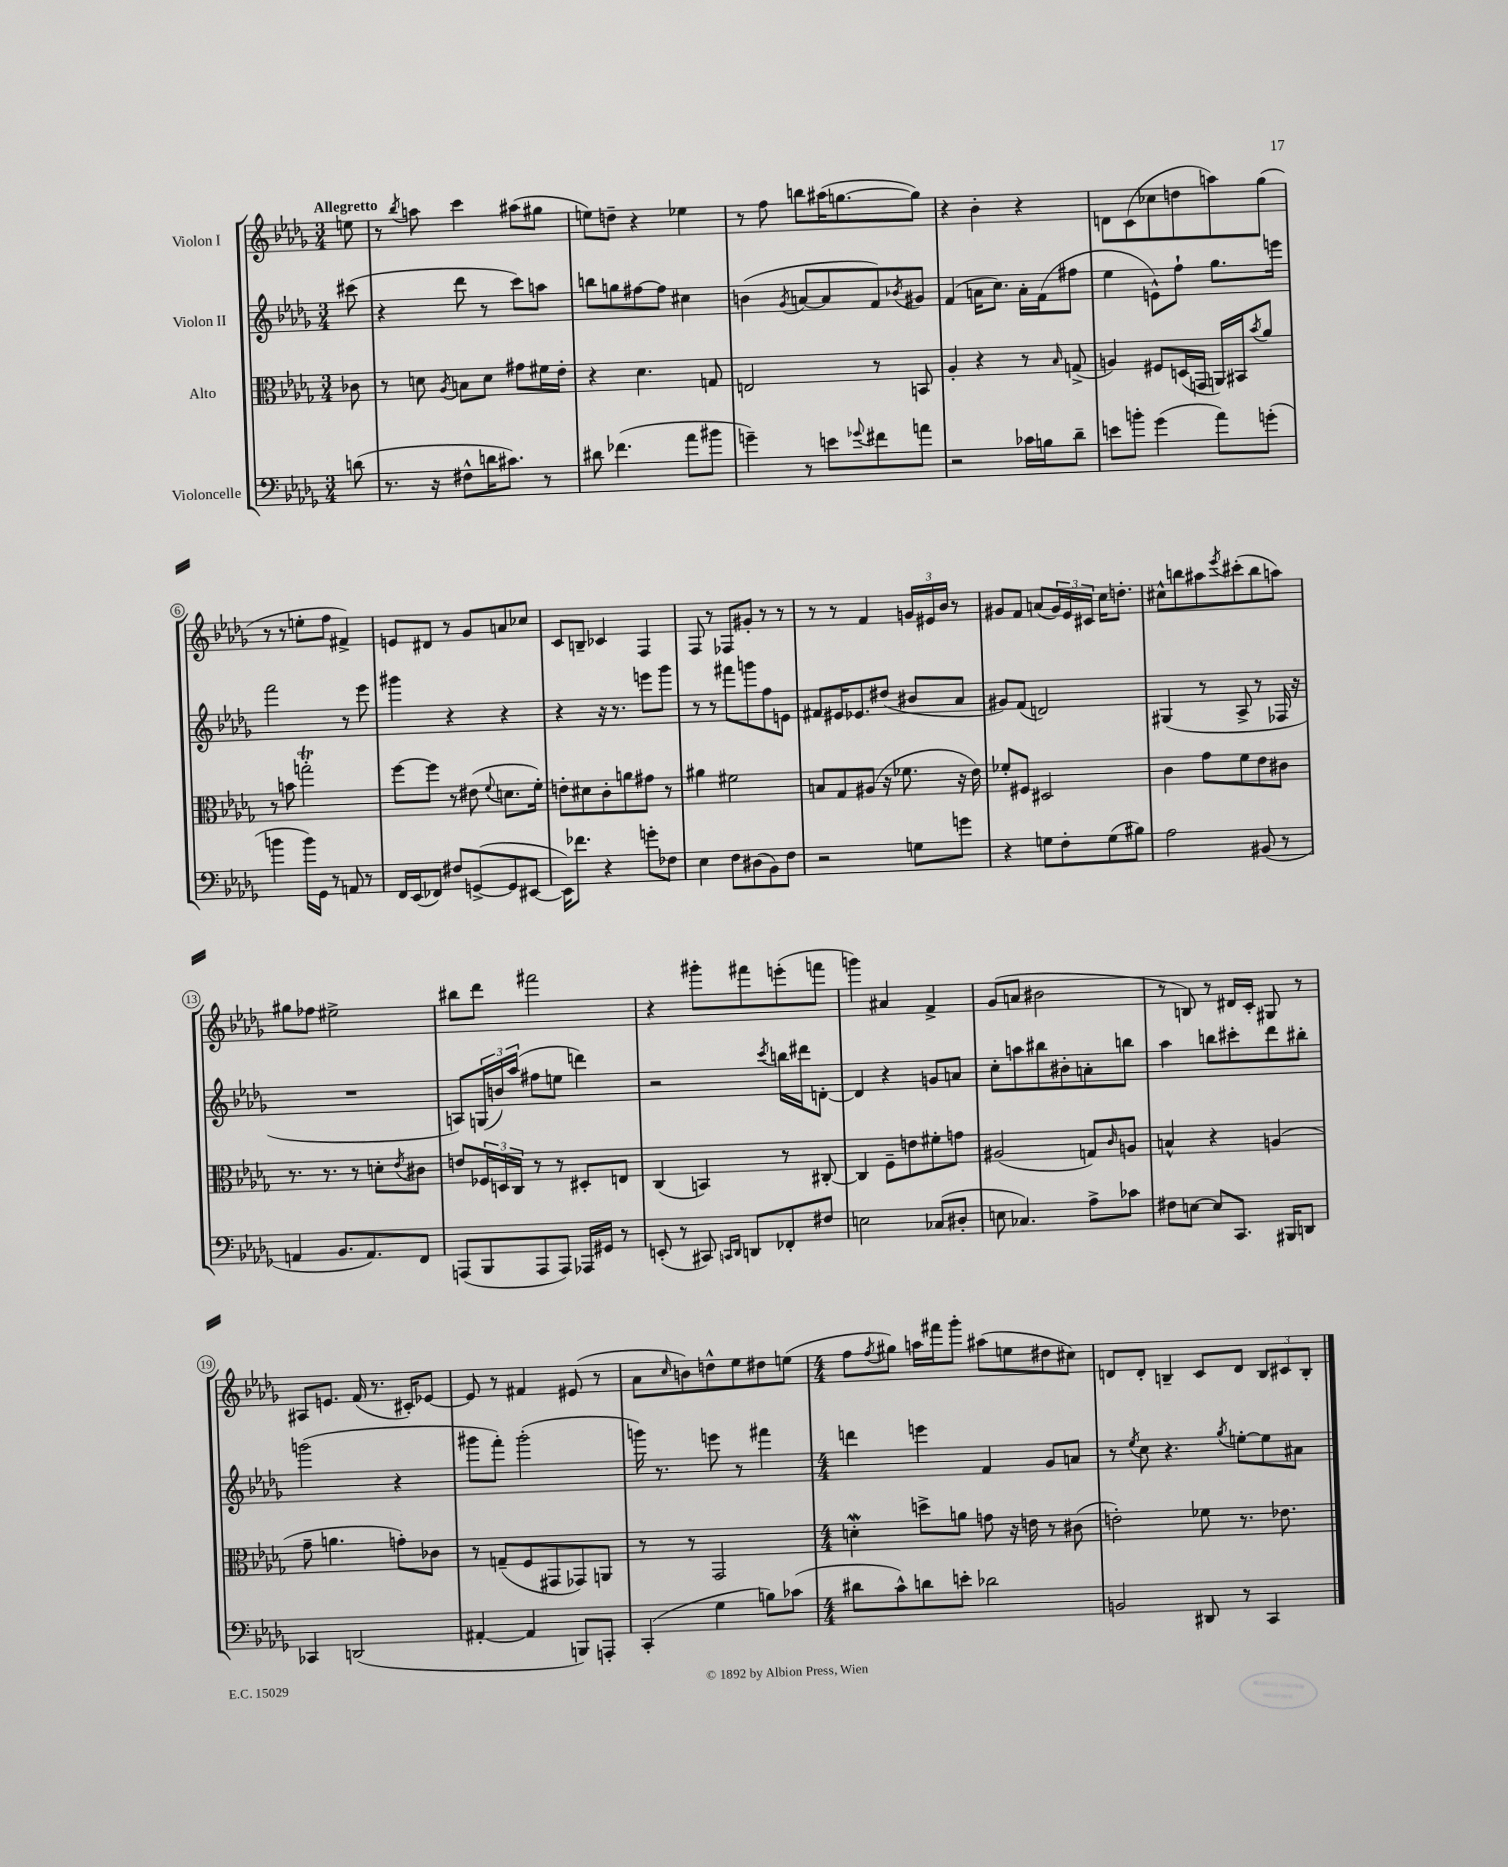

**kern	**kern	**kern	**kern
*part4	*part3	*part2	*part1
*staff4	*staff3	*staff2	*staff1
*I"Violoncelle	*I"Alto	*I"Violon II	*I"Violon I
*clefF4	*clefC3	*clefG2	*clefG2
*k[b-e-a-d-g-]	*k[b-e-a-d-g-]	*k[b-e-a-d-g-]	*k[b-e-a-d-g-]
*M3/4	*M3/4	*M3/4	*M3/4
=	=	=	=
!	!	!	!LO:TX:a:B:t=Allegretto
(8dn\	8c-X\	(8ccc#X\	8een\
=1	=1	=1	=1
8.r	8r	4r	8r
.	.	.	8qbb-/
.	8dn\	.	8aan\
16r	.	.	.
.	8qA-/	.	.
8F#X^^\L	8Bn\L	8ddd-\	4ccc\
16dn\K	8d\J	8r	.
8.c#X\J)	.	.	.
.	8g#X\L	8ccc\L)	(8aa#X\L
8r	16f#X\L	8aan\J	8gg#X\J
.	16e-'\JJ	.	.
=2	=2	=2	=2
8d#X\	4r	8bbn\L	8een\L)
(4.f-X\	.	8ggn\	8ddn~\J
.	4.d-\	[8ff#X\	4r
.	.	8ff#\J]	.
8a-\L	.	4cc#X\	4ee-X\
8b#X\J	8Gn/	.	.
=3	=3	=3	=3
4gn~\)	2En/	(4bn\	8r
.	.	.	8ff\
.	.	8qg-/	.
8r	.	[8an/L	8bbn\L
8en\L	.	8a/]	(16aa#X\K
.	.	.	[8.ggn\
8qqg-X/	.	.	.
8f#X\	8r	8f/)	.
.	.	8qb-X/	.
8an\J	8BBn/	8g#X/J	8gg\J])
=4	=4	=4	=4
2r	4A-'/	(4f/	4r
.	4r	16an\KL	4b-'\
.	.	8.cc\J)	.
16c-X\LL	8r	16a'\LL	4r
16Bn\J	.	(16f\J	.
.	16qqB-/	.	.
8d-~\J	(8Gn^/	8ff#X\J	.
=5	=5	=5	=5
8en\L	4An/)	4ee-\	8dn\L
8bn'\J	.	.	(8c\
(4g-\	8F#X/L	8en^^\L)	8cc-X\
.	(16Dn/L	8ff`\J	8ddn\
.	16GGn/JJ	.	.
8a-\L)	16AAn/LL)	8.gg-\L	8aan\)
.	16BB#X/J	.	.
.	8qb-/	.	.
(8gn'\J	8a-/J	.	(8gg-\J
.	.	16eeen\Jk	.
!!LO:LB:g=z
=6	=6	=6	=6
4bn\	8r	2fff\	8r
.	8bn\	.	8r
16b\LL)	2ggnt'\	.	8een'\L
16GG-\JJ	.	.	.
8r	.	.	8ff\J
8AAn/	.	8r	4f#X^/)
8r	.	8eee-\	.
=7	=7	=7	=7
16FF/LL	[8ff\L	4ggg#X\	8en/L
(16EE-/J	.	.	.
8FF-X/J)	8ff\J]	.	8d#X/J
8F#X/L	8r	4r	8r
([8GGn^/	(8e#X\	.	8g-/L
.	8qqf/	.	.
8GG/]	8.dn\L	4r	8an/
[8EE#X/J	.	.	8cc-X/J
.	16f'\Jk)	.	.
=8	=8	=8	=8
16EE#\KL])	8en'\L	4r	8c/L
8.f-X\J	.	.	.
.	8d#X\	.	8Bn~/J
4r	8c'\	16r	4c-X/
.	.	8.r	.
.	8an\	.	.
8gn'\L	8g#X\J	8eeen\L	4F/
8F-X\J	8r	8ggg-\J	.
=9	=9	=9	=9
4E-\	4a#X\	8r	8F/
.	.	8r	8r
8F\L	2f#X\	8fff#X\L	8F-X/L
(8D#X\	.	8gggn\	8g#X'/J
8BB-\)	.	8ff\	8r
8F\J	.	8en\J	8r
=10	=10	=10	=10
2r	8Bn/L	8f#X/L	8r
.	8G-/	16e#X/K	8r
.	.	8.e-X/	.
.	(8A#X/J	.	4f/
.	16r	(8dd#X/J	.
.	8.f-X\	.	.
8Gn\L	.	8b#X/L	24gn/LL
.	.	.	24e#X/
.	.	.	24b-/JJ
8gn\J	16r	8a-/J	8r
.	16e-\)	.	.
=11	=11	=11	=11
4r	8f-X'/L	8g#X/L)	8g#X/L
.	8F#X/J	(8f/J	8f/J
8Gn\L	2D#X/	2dn/)	(8an/L
8F'\	.	.	24g#/L)
.	.	.	24e-/
.	.	.	24c#X/JJ
(8G\	.	.	16cc\KL
.	.	.	8.ddn'\J
8B#X\J)	.	.	.
=12	=12	=12	=12
2A-\	4c\	(4G#X/	8cc#X^^\L
.	.	.	8bbn\
.	8g-\L	8r	8aa#X\
.	.	.	8qeee-/
.	8f\	8A-^/	(8ccc#X'\
(8BB#X/	8e-\	8r	8bb\
8r	8c#X\J	16F-X/	8aan\J)
.	.	16r	.
!!LO:LB:g=z
=13	=13	=13	=13
4AAn/	8.r	2.r	8gg#X\L
.	.	.	8ff-X\J
.	8.r	.	.
8.BB-/L	.	.	2ee#X^\
.	8r	.	.
8.AA/)	.	.	.
.	8dn'\L	.	.
.	8qe-/	.	.
8FF/J	8c#X\J	.	.
=14	=14	=14	=14
(8AAAn/L	8en/L	8An/L)	8bb#X\L
8BBB-/	24F-X/L	(24Gn/L	8ddd-\J
.	24Dn/	24bn/)	.
.	24C/JJ	(24aa-/JJ	.
8AAA/	8r	8ff#X\L	2fff#X\
8AAA/J)	8r	8een\J	.
16AAA-X/LL	8D#X'/L	4dddn\)	.
16GG#X/JJ	.	.	.
8r	8En/J	.	.
=15	=15	=15	=15
(8EEn'/	(4C/	2r	4r
8r	.	.	.
8CC#X/)	4BBn/)	.	8ggg#X'\L
16qqCCn/LL	.	.	.
16qqDD-/JJ	.	.	.
8DDn/L	.	.	8fff#X\
.	.	8qccc/	.
8FF-X'/	8r	16bbn\LL	(8eeen'\
.	.	16ddd#X\J	.
8F#X/J	[8C#X'/	[8dn'\J	8fffn\J
=16	=16	=16	=16
2En\	4C#/]	4d/]	4gggn\)
.	8F~\L	4r	4a#X/
.	8en\	.	.
(8C-X/L	8f#X'\	8gn/L	4f^/
8D#X'/J	8gn\J	8an/J	.
=17	=17	=17	=17
8En\	(2A#X/	8cc'\L	(8g-/L
4.C-X/)	.	8aan\	8an/J
.	.	8bb#X\	2b#X\
.	.	8b#X'\	.
8A-^\L	8Gn/L)	8an'\	.
.	16qqc/	.	.
8c-X\J	8An/J	8bbn\J	.
=18	=18	=18	=18
8F#X\L	4Bn^^/	4aa-\	8r
[8En\J	.	.	8Bn/)
8E/L]	4r	8bbn\L	8r
8.CC/J	.	8ccc#X'\	16d#X/LL
.	.	.	16c'/JJ
.	(4An/	8ddd-\	8G#X/
16BBB#X/KL	.	.	.
8DDn/J	.	8bb#X'\J	8r
!!LO:LB:g=z
=19	=19	=19	=19
4CC-X/	8g-~\	(2gggn\	8A#X/L
.	4.an\	.	8.en/J
(2DDn/	.	.	.
.	.	.	(16f/
.	.	.	8.r
.	8gn'\L)	4r	.
.	.	.	16c#X'/KL)
.	8c-X\J	.	[8e-X/J
=20	=20	=20	=20
[4AA#X'/	8r	8ggg#X\L	8e-/]
.	(8Gn~/L	8fff'\J)	8r
4AA#/]	8F/	(2ggg#'\	4f#X/
.	8GG#X/	.	.
8BBBn/L)	8GG-X/)	.	(8e#X/
8AAAn'/J	8AAn/J	.	8r
=21	=21	=21	=21
(4CC'/	8r	16gggn\)	8a-\L
.	.	8.r	.
.	.	.	16qqcc/
.	8r	.	8bn\)
4G-\	2GG-/	8eeen\	8ddn^^\
.	.	8r	8ee-\
8Bn\L)	.	4fff#X\	8dd#X\
(8c-X\J	.	.	(8een\J
=22	=22	=22	=22
*M4/4	*M4/4	*M4/4	*M4/4
8d#X\L	4dnW'\	4dddn\	8ff\L
.	.	.	8qff/
8c^^\)	.	.	8gg#X\J)
8dn\	8ddn^\L	4eeen\	16aan\LL
.	.	.	16fff#X\J
8en'\J	8an\J	.	8ggg-'\J
2d-X\	8gn\	4f/	(8aa#X\L
.	16r	.	8een\
.	16en\	.	.
.	8r	8g-/L	8dd#X\
.	(8c#X\	8an/J	8cc#X\J)
=23	=23	=23	=23
2BBn/	2en'\)	8r	8dn/L
.	.	8qee-/	.
.	.	8cc\	8d'/J
.	.	4.r	4Bn~/
8DD#X/	8f-X\	.	8c/L
.	.	8qgg-/	.
8r	8.r	[8een'\L	8d/J
4CC/	.	8ee\]	12B/L
.	8.e-X\	.	.
.	.	.	12c#X/
.	.	8a#X\J	.
.	.	.	12B'/J
==	==	==	==
*-	*-	*-	*-
